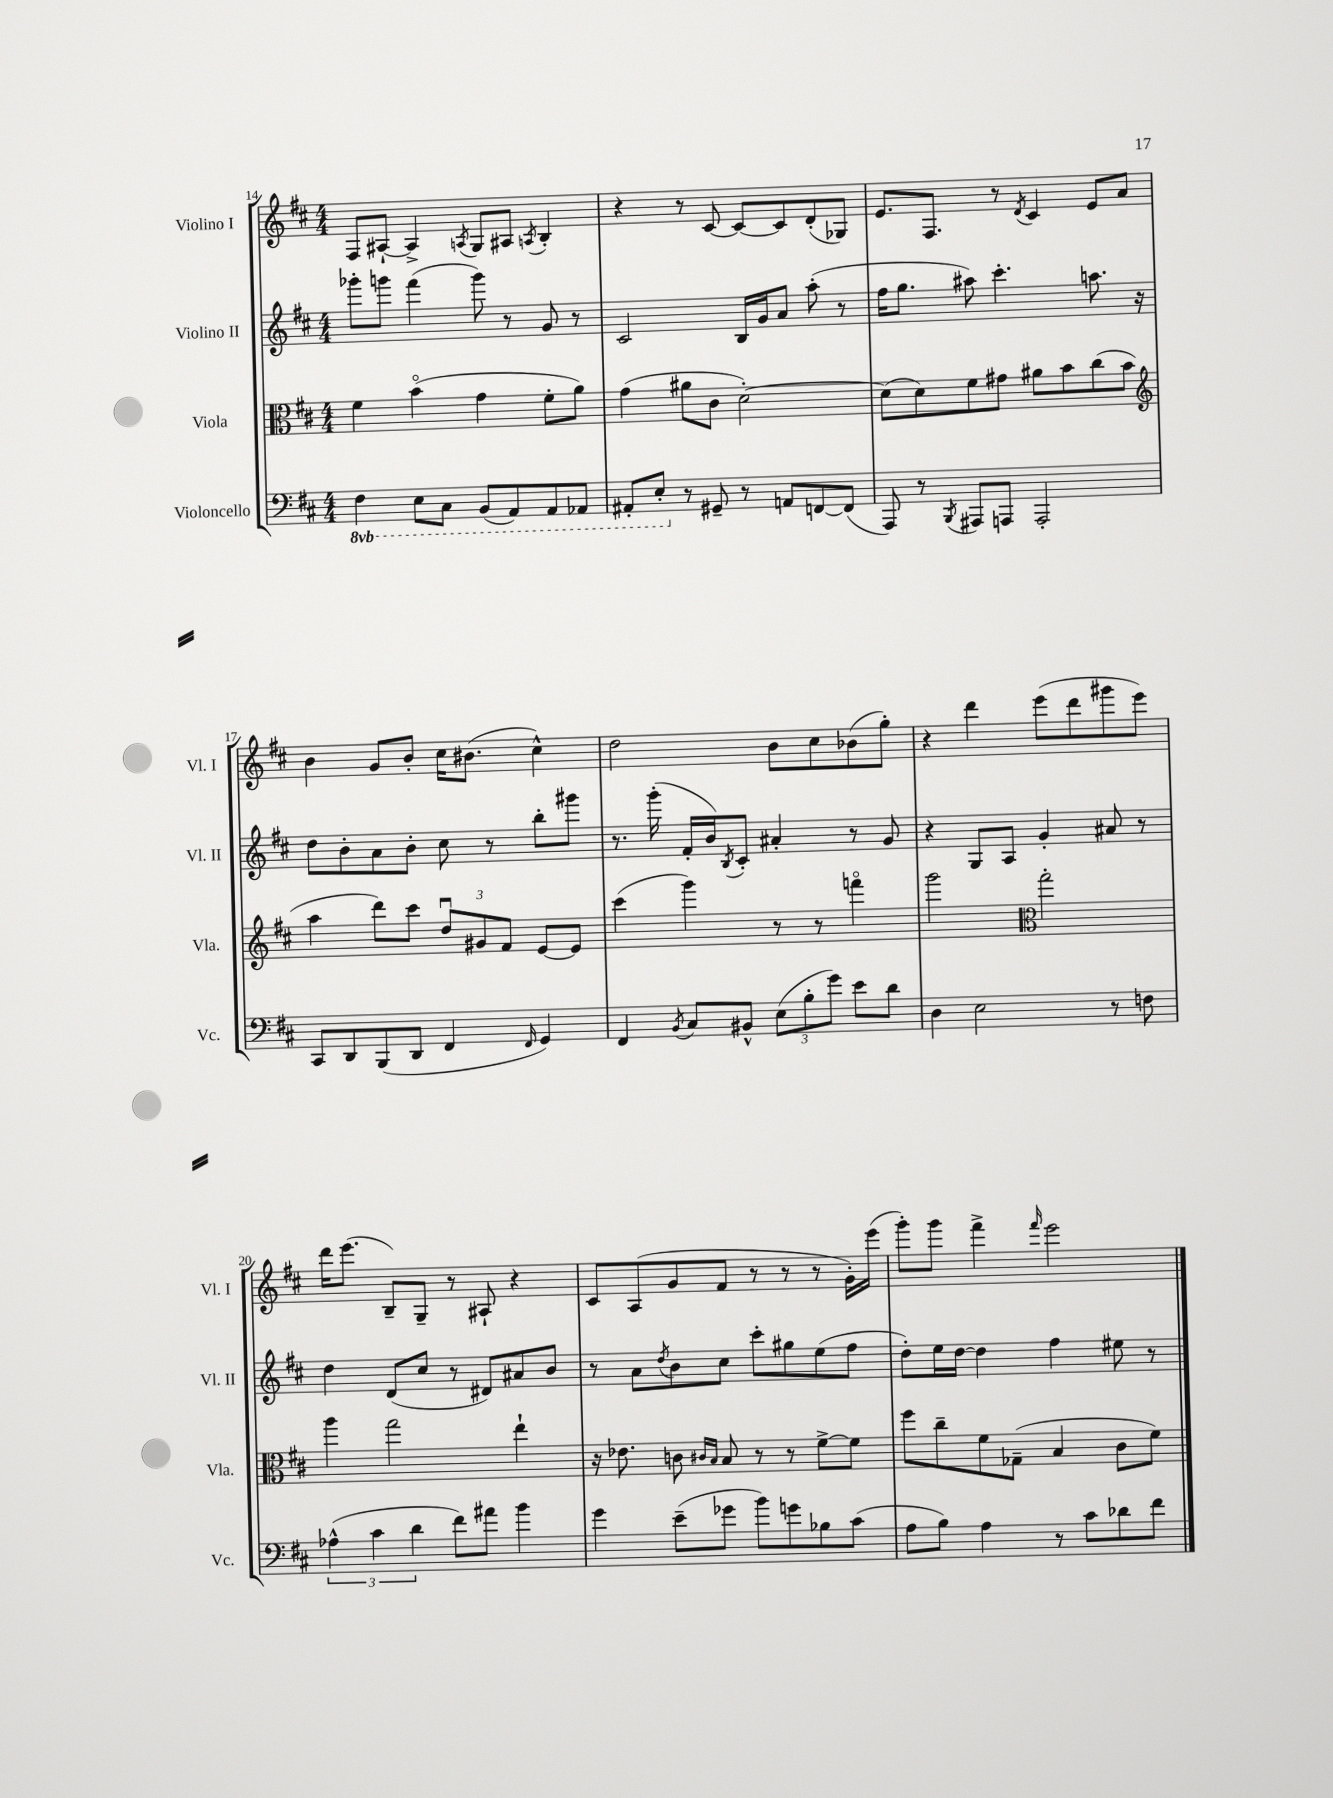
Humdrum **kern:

**kern	**kern	**kern	**kern
*part4	*part3	*part2	*part1
*staff4	*staff3	*staff2	*staff1
*I"Violoncello	*I"Viola	*I"Violino II	*I"Violino I
*I'Vc.	*I'Vla.	*I'Vl. II	*I'Vl. I
*clefF4	*clefC3	*clefG2	*clefG2
*k[f#c#]	*k[f#c#]	*k[f#c#]	*k[f#c#]
*M4/4	*M4/4	*M4/4	*M4/4
*8ba	*	*	*
=14	=14	=14	=14
4FF#\	4f#\	8ggg-X'\L	8F#/L
.	.	8gggn\J	[8A#X`/J
8EE\L	(4b\	(4fff#\	4A#^/]
8CC#\J	.	.	.
.	.	.	8qAn/
(8BBB/L	4g\	8ggg\)	8G/L
8AAA/)	.	8r	8A#X/J
.	.	.	8qAn/
8AAA/	8f#'\L	8g/	4B'/
8AAA-X/J	8a\J)	8r	.
=15	=15	=15	=15
8AAA#X'/L	(4g\	2c#/	4r
8EE'/J	.	.	.
*X8ba	*	*	*
8r	8a#X\L	.	8r
8GG#X~/	8c#\J	.	[8c#/
8r	[2d'\)	16B/LL	8c#/L_
.	.	16g/J	.
8AAn/L	.	8a/J	8c#/]
[8FFn/	.	(8aa'\	(8d'/
(8FF/J]	.	8r	8G-X/J)
=16	=16	=16	=16
8AAA/)	(8d\L]	16ff#\KL	8.e/L
.	.	8.gg\J	.
8r	8d\)	.	.
.	.	.	8.F#/J
8qBBB/	.	.	.
8AAA#X/L	8f#\	8aa#X\)	.
8AAAn/J	8g#X\J	4.ccc#'\	8r
.	.	.	8qd/
2AAA'/	8a#X\L	.	4c#/
.	8b\	.	.
.	(8cc#\	8.aan\	8e/L
.	8b\J	.	8a/J
.	.	16r	.
!!LO:LB:g=z
=17	=17	=17	=17
*	*clefG2	*	*
8CC#/L	4aa\	8dd\L	4b\
8DD/	.	8b'\	.
(8BBB/	8ddd\L)	8a\	8g/L
8DD/J	8ccc#\J	8b'\J	8b'/J
4FF#/	12ddu/L	8cc#\	16cc#\KL
.	.	.	(8.b#X\J
.	12g#X/	.	.
.	.	8r	.
.	12f#/J	.	.
16qqFF#/	.	.	.
4GG/)	[8e/L	8bb'\L	4cc#^^\)
.	8e/J]	8ggg#X\J	.
=18	=18	=18	=18
4FF#/	(4ccc#\	8.r	2dd\
.	.	(16ggg'\	.
8qBB/	.	.	.
8C#/L	4ggg\)	16f#'/LL	.
.	.	16b/J)	.
.	.	8qB/	.
8BB#X^^/J	.	8c#'/J	.
(12E\L	8r	4a#X'/	8b\L
12B'\	.	.	.
.	8r	.	8cc#\
12g\J)	.	.	.
8e\L	4fffn\	8r	(8b-X\
8d\J	.	8g/	8gg'\J)
=19	=19	=19	=19
4D\	2ggg\	4r	4r
2E\	.	8G/L	4ddd\
.	.	8A/J	.
*	*clefC3	*	*
.	2gg'\	4g'/	(8eee\L
.	.	.	8ddd\
8r	.	8a#X/	8ggg#X\
8Fn\	.	8r	8eee\J)
!!LO:LB:g=z
=20	=20	=20	=20
(6A-X^^\	4aa\	4dd\	16ddd\KL
.	.	.	(8.eee\J
6c#\	.	.	.
.	2gg\	(8d/L	8B~/L)
6d\	.	.	.
.	.	8cc#/J	8G~/J
8f#\L)	.	8r	8r
8a#X\J	.	8d#X/L)	8A#X`/
4b\	4ee`\	8a#X/	4r
.	.	8b/J	.
=21	=21	=21	=21
4g\	16r	8r	8c#/L
.	8.e-X\	.	.
.	.	8a\L	(8A/
.	.	8qdd/	.
(8e~\L	8cn\	8b\	8g/
.	16qqc#X/LL	.	.
.	16qqB/JJ	.	.
8g-X\J	8B/	8cc#\J	8f#/J
8b\L)	8r	8ccc#'\L	8r
8gn\	8r	8gg#X\	8r
8B-X\	[8f#^\L	(8ee\	8r
(8c#\J	8f#\J]	8ff#\J	16g'\LL)
.	.	.	(16eee\JJ
=22	=22	=22	=22
8A\L	8ff#\L	8dd'\L)	8ggg'\L)
8B\J)	8cc#~\	16ee\L	8ggg\J
.	.	[16dd\JJ	.
4A\	8f#\	4dd\]	4fff#^\
.	(8G-X~\J	.	.
.	.	.	16qqfff#/
8r	4B/	4ff#\	2eee\
8c#\L	.	.	.
8d-X\	8c#\L	8ee#X\	.
8f#\J	8f#\J)	8r	.
==	==	==	==
*-	*-	*-	*-
